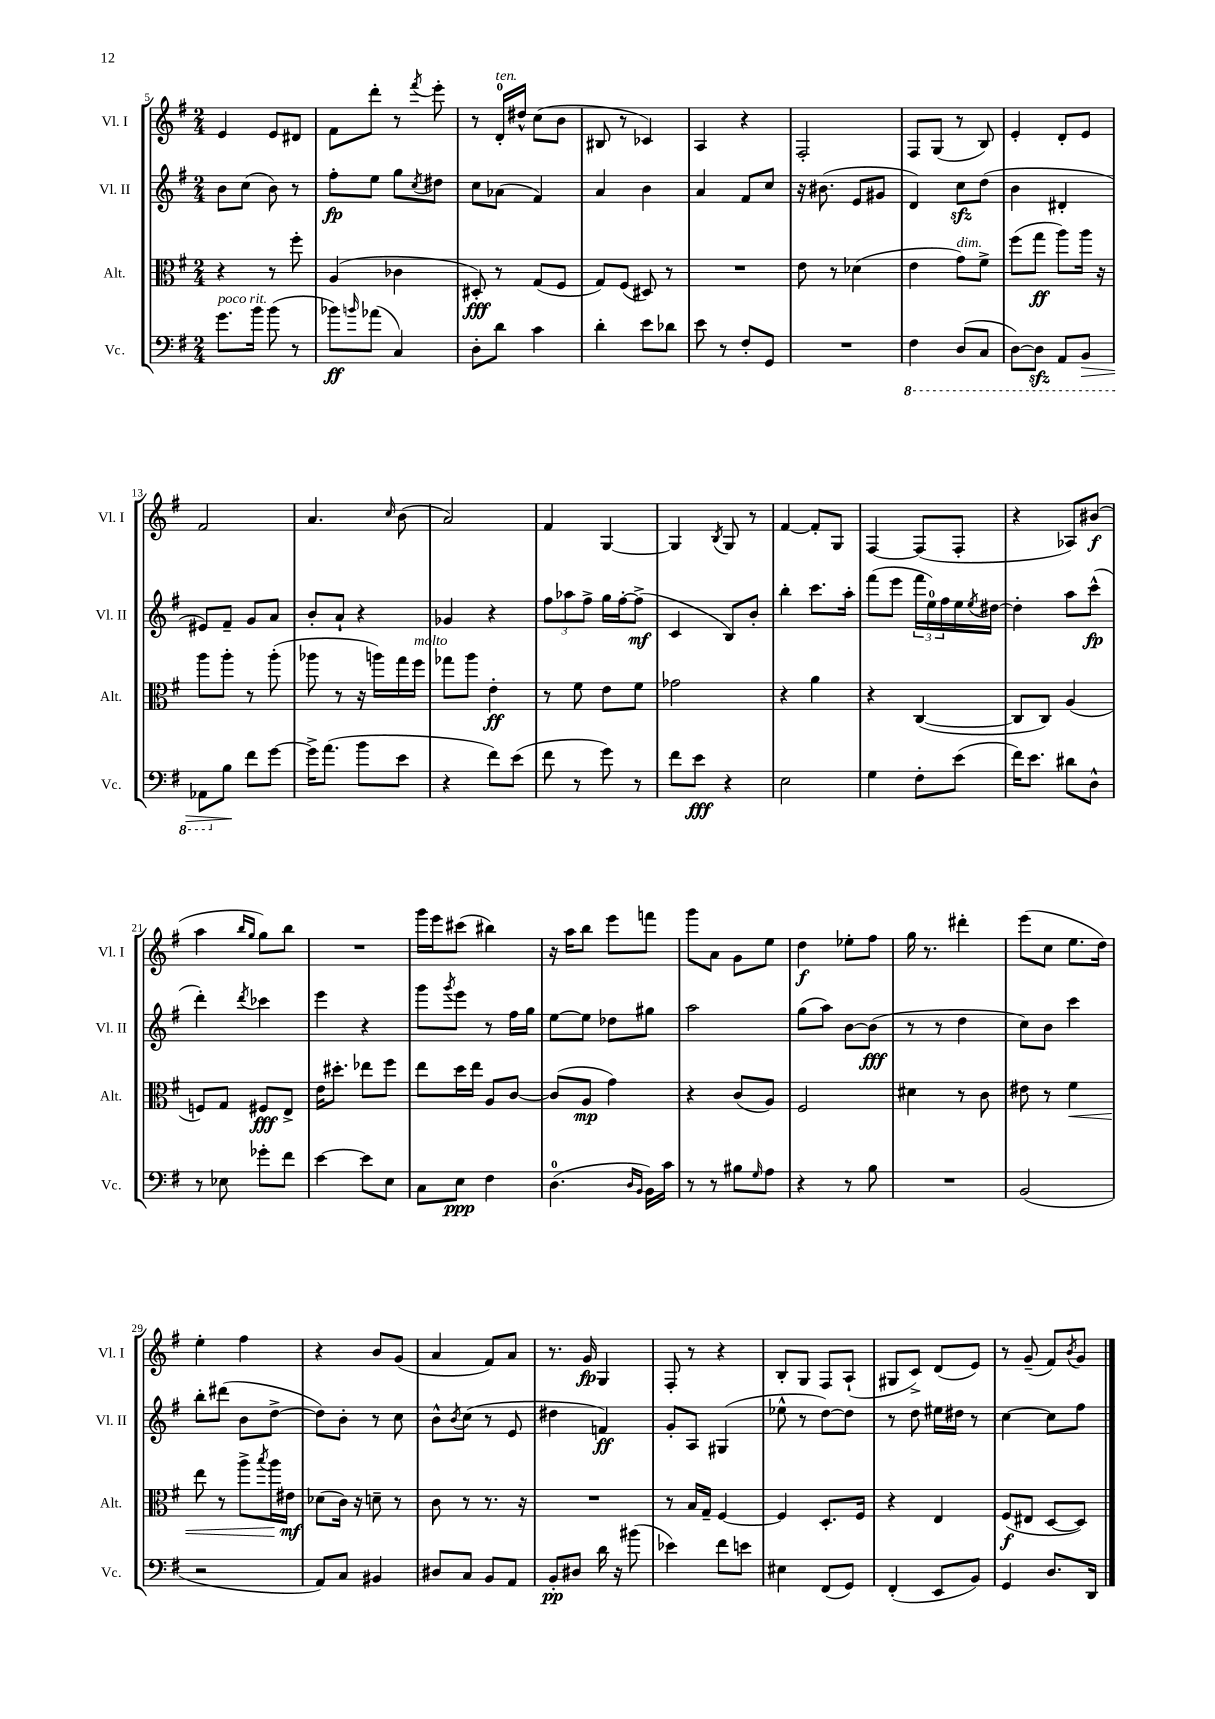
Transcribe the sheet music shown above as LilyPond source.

<<
\new StaffGroup <<
\new Staff = "s0" \with { instrumentName = "Vl. I" shortInstrumentName = "Vl. I" } {
    \clef treble \key g \major \numericTimeSignature \time 2/4
    e'4 e'8 dis'8 |
    fis'8 d'''8-. r8 \acciaccatura { fis'''8 } e'''8-. |
    r8 d'16-0-.^\markup { \italic "ten." } dis''16-^ c''8( b'8 |
    bis8 r8 ces'4) |
    a4 r4 |
    fis2-. |
    fis8 g8( r8 b8) |
    e'4-. d'8-. e'8 |
    fis'2 |
    a'4. \grace { c''16 } b'8( |
    a'2) |
    fis'4 g4~ |
    g4 \acciaccatura { b8 } g8 r8 |
    fis'4~ fis'8-. g8 |
    fis4~ fis8( fis8-. |
    r4 aes8) bis'8\f( |
    a''4 \grace { b''16 g''16 } g''8) b''8 |
    R2 |
    g'''16 e'''16 cis'''8( bis''4) |
    r16 a''16 b''8 e'''8 f'''8 |
    g'''8 a'8 g'8 e''8 |
    d''4\f ees''8-. fis''8 |
    g''16 r8. dis'''4-. |
    e'''8( c''8 e''8. d''16) |
    e''4-. fis''4 |
    r4 b'8 g'8( |
    a'4 fis'8) a'8 |
    r8. g'16\fp g4 |
    fis8-. r8 r4 |
    b8-. g8 fis8 a8-!( |
    gis8 c'8->) d'8( e'8) |
    r8 g'8--( fis'8) \acciaccatura { b'8 } g'8 \bar "|." |
}
\new Staff = "s1" \with { instrumentName = "Vl. II" shortInstrumentName = "Vl. II" } {
    \clef treble \key g \major \numericTimeSignature \time 2/4
    b'8 c''8( b'8) r8 |
    fis''8-.\fp e''8 g''8 \acciaccatura { c''8 } dis''8 |
    c''8 aes'8( fis'4) |
    a'4 b'4 |
    a'4 fis'8 c''8 |
    r16 bis'8.( e'8 gis'8 |
    d'4) c''8\sfz d''8( |
    b'4 dis'4-. |
    eis'8) fis'8-- g'8 a'8 |
    b'8-. a'8-! r4 |
    ges'4 r4 |
    \tuplet 3/2 { fis''8 aes''8 fis''8-> } g''16 fis''16~-. fis''8->\mf( |
    c'4 b8) b'8-. |
    b''4-. c'''8. a''16-. |
    fis'''8( e'''8 \tuplet 3/2 { fis'''16 e''16-0) fis''16 } e''16 \acciaccatura { e''8 } dis''16~ |
    dis''4-. a''8 c'''8-^\fp( |
    d'''4-.) \acciaccatura { d'''8 } ces'''4 |
    e'''4 r4 |
    g'''8 \acciaccatura { g'''8 } e'''8 r8 fis''16 g''16 |
    e''8~ e''8 des''8 gis''8 |
    a''2 |
    g''8( a''8) b'8~ b'8\fff( |
    r8 r8 d''4 |
    c''8) b'8 c'''4 |
    b''8-. dis'''8( b'8 d''8~-> |
    d''8) b'8-. r8 c''8 |
    b'8-^ \acciaccatura { b'8 } c''8( r8 e'8 |
    dis''4 f'4\ff) |
    g'8-. a8 gis4( |
    ees''8-^ r8 d''8~) d''8 |
    r8 d''8 eis''16 dis''16 r8 |
    c''4~ c''8 fis''8 \bar "|." |
}
\new Staff = "s2" \with { instrumentName = "Alt." shortInstrumentName = "Alt." } {
    \clef alto \key g \major \numericTimeSignature \time 2/4
    r4 r8 fis''8-. |
    a4( ces'4 |
    dis8-.\fff) r8 g8( fis8 |
    g8) fis8( dis8) r8 |
    R2 |
    e'8 r8 des'4( |
    e'4 g'8^\markup { \italic "dim." }) fis'8-> |
    fis''8( g''8\ff a''8) a''16 r16 |
    a''8 a''8-. r8 a''8-.( |
    aes''8 r8 r16 a''16) g''16 fis''16^\markup { \italic "molto" } |
    ges''8 a''8 e'4-.\ff |
    r8 fis'8 e'8 fis'8 |
    ges'2 |
    r4 a'4 |
    r4 c4~( |
    c8 c8) a4( |
    f8) g8 fis8\fff e8-> |
    e'16 dis''8.-. ees''8 fis''8 |
    e''8 d''16 e''16 a8 c'8~ |
    c'8( a8\mp g'4) |
    r4 c'8( a8) |
    fis2 |
    dis'4 r8 c'8 |
    eis'8 r8 fis'4\< |
    e''8 r8 a''8-> \acciaccatura { b''8 } a''16 eis'16\mf\! |
    des'8( c'16) r16 d'8-- r8 |
    c'8 r8 r8. r16 |
    R2 |
    r8 b16 g16-- fis4~ |
    fis4 d8.-. fis16 |
    r4 e4 |
    fis8\f( eis8 d8~ d8) \bar "|." |
}
\new Staff = "s3" \with { instrumentName = "Vc." shortInstrumentName = "Vc." } {
    \clef bass \key g \major \numericTimeSignature \time 2/4
    g'8.^\markup { \italic "poco rit." } b'16 b'8( r8 |
    bes'8\ff) \grace { b'16 } aes'8( c4) |
    d8-. d'8 c'4 |
    d'4-. e'8 des'8 |
    e'8 r8 fis8-. g,8 |
    R2 |
    \ottava #-1 fis,4 d,8( c,8 |
    d,8~) d,8\sfz a,,8 b,,8\> |
    aes,,8 \ottava #0 b8\! fis'8 g'8~ |
    g'16-> a'8.( b'8 e'8 |
    r4 fis'8) e'8( |
    fis'8 r8 g'8) r8 |
    fis'8 e'8\fff r4 |
    e2 |
    g4 fis8-. e'8( |
    fis'16) e'8. dis'8 d8-^ |
    r8 ees8 ges'8-. fis'8 |
    e'4~ e'8 e8 |
    c8 e8\ppp fis4 |
    d4.-0( \grace { d16 b,16 } b,16) c'16 |
    r8 r8 bis8 \grace { g16 } a8 |
    r4 r8 b8 |
    R2 |
    b,2( |
    r2 |
    a,8) c8 bis,4 |
    dis8 c8 b,8 a,8 |
    b,8-.\pp dis8 d'16 r16 bis'8( |
    ees'4) fis'8 e'8 |
    eis4 fis,8( g,8) |
    fis,4-.( e,8 b,8) |
    g,4 d8. d,16 \bar "|." |
}
>>
>>
\layout { \context { \Score currentBarNumber = #5 } }
